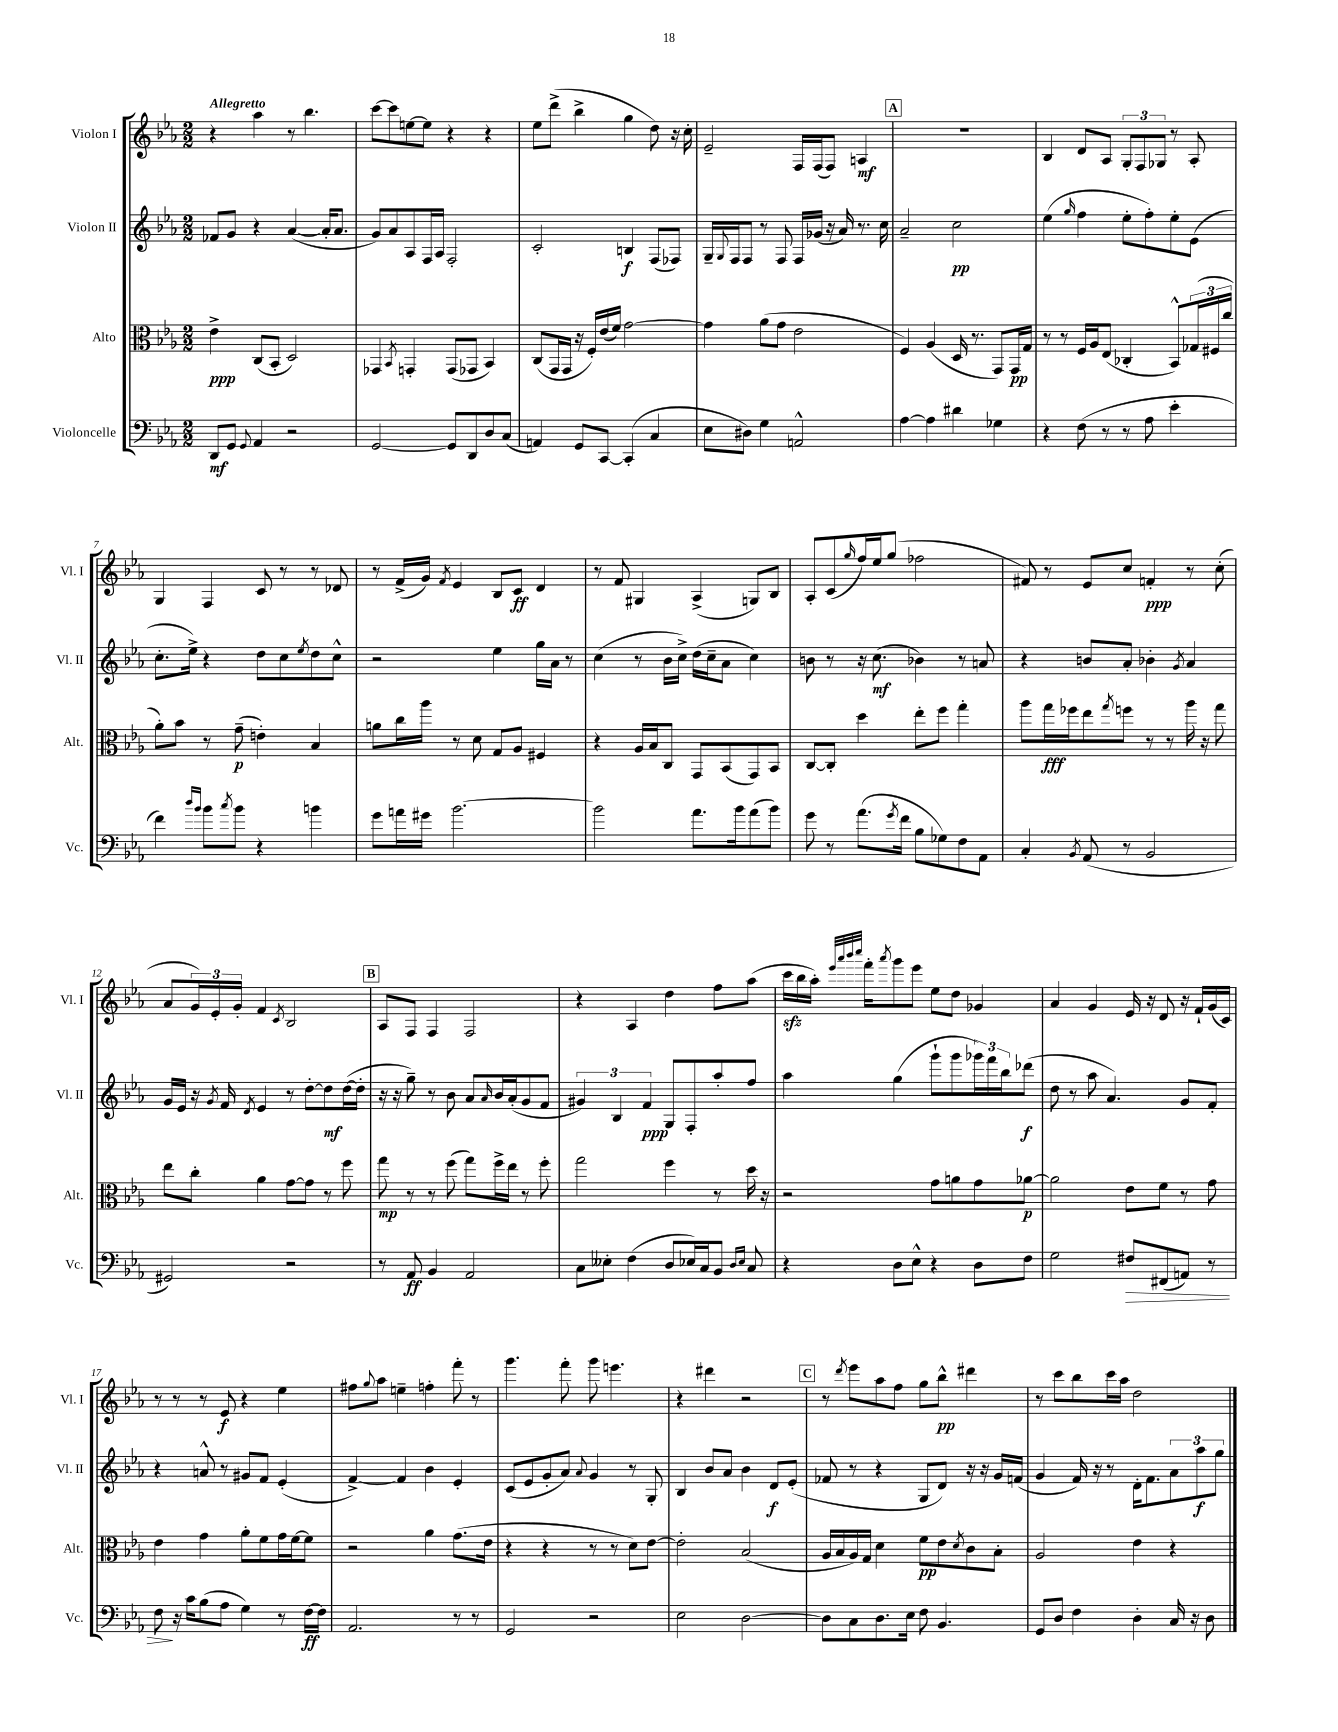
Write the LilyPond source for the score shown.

<<
\new StaffGroup <<
\new Staff = "s0" \with { instrumentName = "Violon I" shortInstrumentName = "Vl. I" } {
    \clef treble \key ees \major \numericTimeSignature \time 2/2 \tempo "Allegretto"
    r4 aes''4 r8 bes''4. |
    c'''8~ c'''8 e''8~ e''8 r4 r4 |
    ees''8 d'''8->( bes''4-> g''4 d''8) r16 c''16-. |
    ees'2-- f16 f16( f8) a4\mf |
    \mark \markup { \box "A" } R1 |
    bes4 d'8 aes8 \tuplet 3/2 { g8-. f8 ges8 } r8 aes8-. |
    g4 f4 c'8 r8 r8 des'8 |
    r8 f'16->( g'16) \acciaccatura { f'8 } ees'4 bes8 c'8\ff d'4 |
    r8 f'8 gis4 aes4->( g8) bes8 |
    aes8-. c'8( \grace { g''16 } f''16) ees''16 g''8( fes''2 |
    fis'8) r8 ees'8 c''8 f'4-.\ppp r8 c''8-.( |
    aes'8 \tuplet 3/2 { g'16) ees'16-. g'16-. } f'4 \acciaccatura { c'8 } bes2 |
    \mark \markup { \box "B" } aes8 f8 f4 f2 |
    r4 aes4 d''4 f''8 aes''8( |
    c'''16\sfz bes''16 aes''16-.) \grace { ees'''32 aes'''32 bes'''32 c''''32 } f'''16-. \acciaccatura { aes'''8 } g'''8 ees'''8 ees''8 d''8 ges'4 |
    aes'4 g'4 ees'16 r16 d'8 r16 f'16-! g'16( c'16) |
    r8 r8 r8 ees'8\f r4 ees''4 |
    fis''8 \appoggiatura { g''8 } aes''8 e''4-- f''4-. f'''8-. r8 |
    g'''4. f'''8-. g'''8 e'''4. |
    r4 dis'''4 r2 |
    \mark \markup { \box "C" } r8 \acciaccatura { d'''8 } ees'''8 aes''8 f''8 g''8 bes''8-^\pp dis'''4 |
    r8 c'''8 bes''8 c'''16 aes''16 d''2 \bar "|." |
}
\new Staff = "s1" \with { instrumentName = "Violon II" shortInstrumentName = "Vl. II" } {
    \clef treble \key ees \major \numericTimeSignature \time 2/2
    fes'8 g'8 r4 aes'4~( aes'16-. aes'8. |
    g'8) aes'8 aes8 f16 aes16 f2-. |
    c'2-. b4\f f8( fes8) |
    g16-- \appoggiatura { g8 } f16 f8 r8 f8 f16 ges'16( r16 aes'16) r8. c''16 |
    \mark \markup { \box "A" } aes'2-- c''2\pp |
    ees''4( \grace { g''16 } f''4 ees''8-. f''8-.) ees''8-. ees'8( |
    c''8.-. ees''16->) r4 d''8 c''8 \acciaccatura { ees''8 } d''8 c''8-^ |
    r2 ees''4 g''16 aes'16 r8 |
    c''4( r8 bes'16 c''16->) d''16( c''16-- aes'8 c''4) |
    b'8 r8 r16 c''8.\mf( bes'4) r8 a'8 |
    r4 b'8 aes'8-. bes'4-. \acciaccatura { g'8 } aes'4 |
    g'16 ees'16 r16 \acciaccatura { g'8 } f'16 \acciaccatura { d'8 } ees'4 r8 d''8~-. d''8\mf d''16~( d''16-. |
    \mark \markup { \box "B" } r16 r16 g''8--) r8 bes'8 aes'8 \grace { aes'16 } bes'16 aes'16-.( g'8 f'8 |
    \tuplet 3/2 { gis'4) bes4 f'4\ppp } g8 f8-. aes''8-. f''8 |
    aes''4 g''4( g'''8-! g'''8 \tuplet 3/2 { ges'''16) f'''16 bes''16 } des'''8\f( |
    d''8 r8 aes''8 aes'4.) g'8 f'8-. |
    r4 a'8-^ r8 gis'8 f'8 ees'4-.( |
    f'4~->) f'4 bes'4 ees'4-. |
    c'8( ees'8 g'8-. aes'8) \appoggiatura { aes'8 } g'4 r8 g8-. |
    bes4 bes'8 aes'8 bes'4 d'8\f ees'8-.( |
    \mark \markup { \box "C" } fes'8 r8 r4 g8 d'8) r16 r16 g'16 f'16( |
    g'4 f'16) r16 r8 d'16-. f'8. \tuplet 3/2 { aes'8 aes''8\f g''8 } \bar "|." |
}
\new Staff = "s2" \with { instrumentName = "Alto" shortInstrumentName = "Alt." } {
    \clef alto \key ees \major \numericTimeSignature \time 2/2
    ees'4->\ppp c8( bes,8-. d2) |
    ges,4 \acciaccatura { bes,8 } g,4-. g,8( ges,8 bes,4) |
    c8( g,16 g,16 r16 f16-.) ees'16( f'16) g'2~ |
    g'4 aes'8( g'8 ees'2 |
    \mark \markup { \box "A" } f4) aes4( d16 r8. g,8) g,16\pp g16 |
    r8 r8 f16 aes16 ees8( ces4-. bes,8-^) \tuplet 3/2 { ges16( fis16 c''16 } |
    aes'8-.) bes'8 r8 g'8--\p( e'4-.) bes4 |
    a'8 c''16 aes''16 r8 d'8 g8 aes8 fis4 |
    r4 aes16 bes16 c8 g,8 bes,8( g,8) bes,8 |
    c8~ c8-. d''4 ees''8-. f''8 g''4-. |
    aes''8 g''16\fff fes''16 ees''8 \acciaccatura { g''8 } f''8 r8 r8 aes''16 r16 g''8 |
    ees''8 c''8-. aes'4 g'8~ g'8 r8 f''8 |
    \mark \markup { \box "B" } g''8\mp r8 r8 f''8( g''8) f''16-> ees''16 r8 f''8-. |
    g''2 f''4 r8 d''16 r16 |
    r2 g'8 a'8 g'8 aes'8~\p |
    aes'2 ees'8 f'8 r8 g'8 |
    ees'4 g'4 aes'8-. f'8 g'16 f'16~ f'8 |
    r2 aes'4 g'8.( ees'16 |
    r4 r4 r8 r8 d'8) ees'8~ |
    ees'2-. bes2( |
    \mark \markup { \box "C" } aes16 bes16 aes16) g16 d'4 f'8\pp ees'8 \acciaccatura { d'8 } c'8 bes8-. |
    aes2 ees'4 r4 \bar "|." |
}
\new Staff = "s3" \with { instrumentName = "Violoncelle" shortInstrumentName = "Vc." } {
    \clef bass \key ees \major \numericTimeSignature \time 2/2
    d,8\mf g,8 \appoggiatura { g,8 } aes,4 r2 |
    g,2~ g,8 d,8 d8 c8( |
    a,4) g,8 c,8~ c,4-.( c4 |
    ees8 dis8) g4 a,2-^ |
    \mark \markup { \box "A" } aes4~ aes4 dis'4 ges4 |
    r4 f8( r8 r8 aes8 ees'4-. |
    f'4) \grace { d''16 bes'16 } bes'8 \acciaccatura { c''8 } bes'8 r4 b'4 |
    g'8 a'16 gis'16 bes'2.~ |
    bes'2 aes'8. bes'16 aes'8( bes'8) |
    g'8 r8 aes'8.( \acciaccatura { g'8 } f'16 bes8 ges8) f8 aes,8 |
    c4-. \acciaccatura { bes,8 } aes,8( r8 bes,2 |
    gis,2) r2 |
    \mark \markup { \box "B" } r8 aes,8\ff bes,4 aes,2 |
    c8 eeses8-. f4( d8 ees16) c16 bes,8 \grace { d16 ees16 } c8 |
    r4 d8 ees8-^ r4 d8 f8 |
    g2 fis8\> fis,8( a,8) r8 |
    f8\! r16 c'16 bes8( aes8 g4) r8 f16~\ff f16 |
    aes,2. r8 r8 |
    g,2 r2 |
    ees2 d2~ |
    \mark \markup { \box "C" } d8 c8 d8. ees16 f8 bes,4. |
    g,8 d8 f4 d4-. c16 r16 d8 \bar "|." |
}
>>
>>
